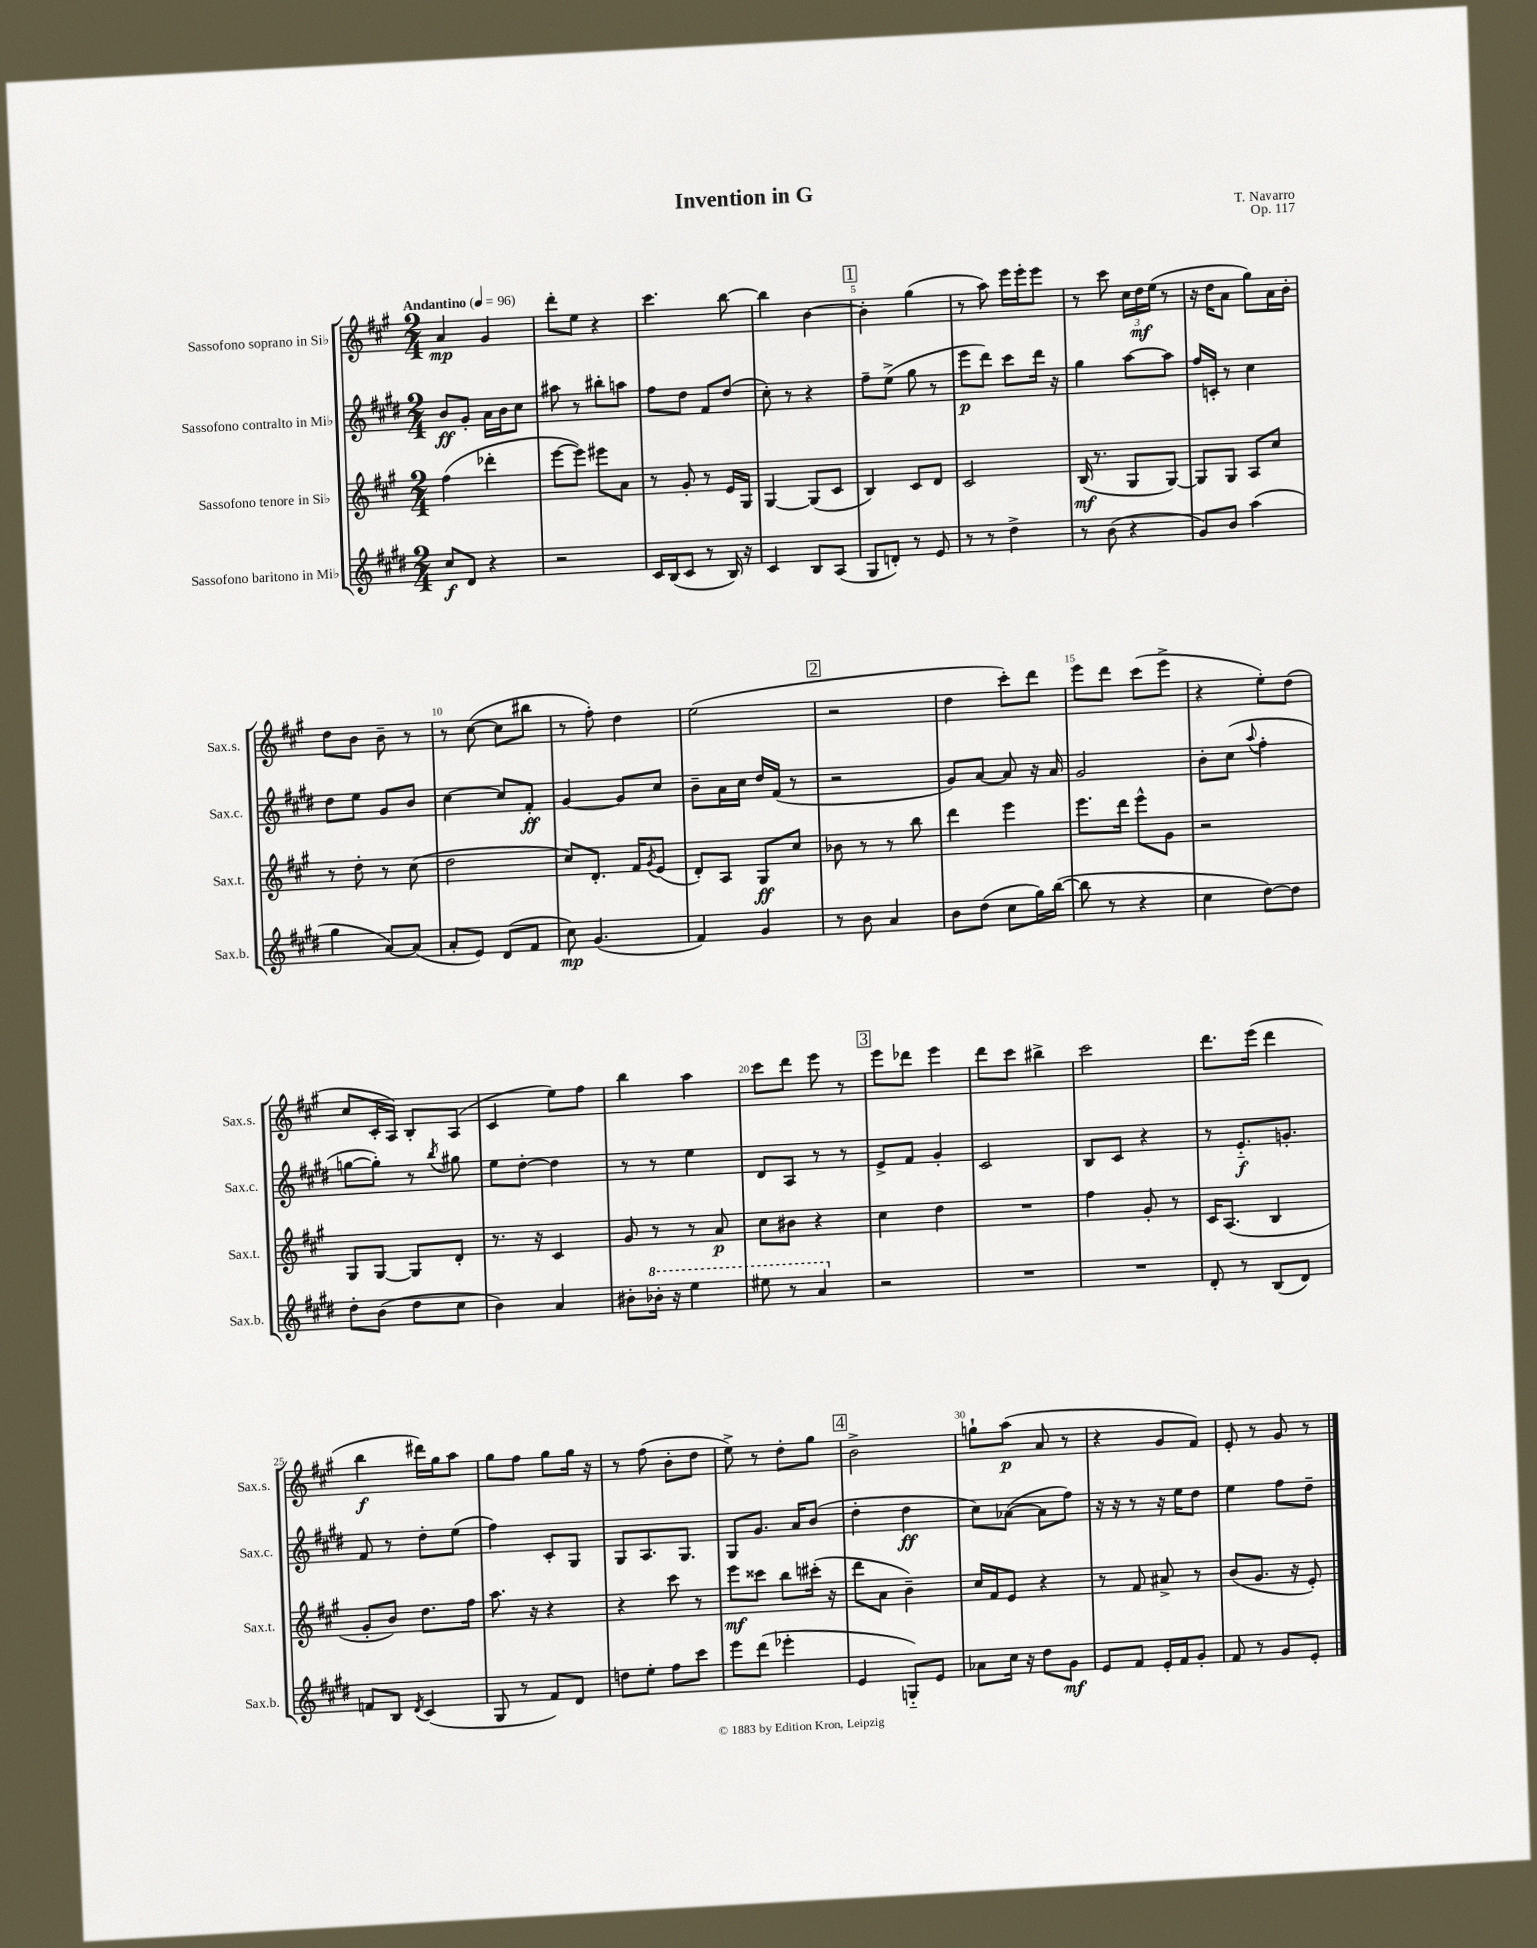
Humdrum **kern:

**kern	**kern	**kern	**kern
*staff4	*staff3	*staff2	*staff1
*clefG2	*clefG2	*clefG2	*clefG2
*k[f#c#g#d#]	*k[f#c#g#]	*k[f#c#g#d#]	*k[f#c#g#]
*M2/4	*M2/4	*M2/4	*M2/4
*MM96	*MM96	*MM96	*MM96
8cc#/L	(4ff#\	8b/L	4a/
8d#/J	.	8g#'/J	.
4r	4ddd-'\	16a\LL	4g#/
.	.	16b\J	.
.	.	8cc#\J	.
=	=	=	=
2r	[8eee\L	8aa#\	8ddd'\L
.	8eee\]J)	8r	8ee\J
.	8eee#\L	8bb#'\L	4r
.	8a\J	8aa\J	.
=	=	=	=
16c#/LL	8r	8ff#\L	4.ccc#\
(16B/J	.	.	.
8c#/J	8g#'/	8dd#\J	.
8r	8r	8f#/L	.
16B/)	16e/LL	(8dd#/J	[8bb\
16r	16G#/JJ	.	.
=	=	=	=
4c#/	[4G#/	8cc#'\)	4bb\]
.	.	8r	.
8B/L	(8G#/]L	4r	[4b\
(8A/J	8c#/J	.	.
=	=	=	=
8G#/L	4B/)	8ff#~\L	4b'\]
8d'/J)	.	(8ee^\J	.
8r	8c#/L	8gg#\	(4gg#\
8e/	8d/J	8r	.
=	=	=	=
8r	2c#/	8eee\L	8r
8r	.	8ddd#\J)	8aa\)
4dd#^\	.	8ccc#\L	16eee\LL
.	.	.	16eee'\J
.	.	16ddd#\Jk	8eee\J
.	.	16r	.
=	=	=	=
8r	(16B/	4gg#\	8r
.	8.r	.	.
(8b\	.	.	8ccc#\
4r	8G#/L	[8aa\L	24cc#\LL
.	.	.	24dd\
.	.	.	(24ee\JJ
.	[8G#/J)	8aa\]J	8r
=	=	=	=
8g#/L)	8G#/]L	16ff#/LL	16r
.	.	16c'/JJ	16dd\LK
8b/J	8G#/J	8r	8a\J
(4aa\	8A/L	4cc#\	8gg#\L)
.	8cc#/J	.	16a\L
.	.	.	16b'\JJ
=	=	=	=
4gg#\	8r	8dd#\L	8dd\L
.	8dd'\	8ee\J	8b\J
[8a/L)	8r	8g#/L	8b~\
(8a/]J	(8cc#\	8b/J	8r
=	=	=	=
8a'/L	2dd\	[4cc#\	8r
8e/J)	.	.	([8cc#\
(8d#/L	.	8cc#/]L	8cc#\]L
8f#/J	.	8f#'/J	8bb#\J
=	=	=	=
8cc#\)	8cc#/L)	[4g#/	8r
(4.g#/	8.d'/J	.	8ff#'\)
.	.	8g#/]L	4dd\
.	16f#/LK	.	.
.	8qg#/	.	.
.	(8e/J	8cc#/J	.
=	=	=	=
4f#/)	8d'/L)	8b~\L	(2ee\
.	8A/J	16a\L	.
.	.	16cc#\JJ	.
4g#/	8G#/L	16dd#/LL	.
.	.	(16f#/JJ	.
.	8cc#/J	8r	.
=	=	=	=
8r	8b-\	2r	2r
8b\	8r	.	.
4a/	8r	.	.
.	8bb\	.	.
=	=	=	=
8b\L	4ddd\	8g#/L)	4dd\
(8dd#\J	.	[8a/J	.
8cc#\L	4eee\	8a/]	8ccc#'\L)
16gg#\L)	.	16r	8ddd\J
([16bb\JJ	.	16a/	.
=	=	=	=
8bb\]	8.eee\L	2g#/	8eee\L
8r	.	.	8ddd\J
.	16ddd\Jk	.	.
4r	8eee^^\L	.	(8ccc#\L
.	8g#\J	.	8eee^\J
=	=	=	=
4cc#\	2r	8b'\L	4r
.	.	(8cc#\J	.
.	.	8qqaa/	.
[8dd#\L)	.	4ff#'\	8ee'\L)
8dd#\]J	.	.	(8dd\J
=	=	=	=
8dd#'\L	8G#/L	[8gg\L	8cc#/L
(8b\J	[8G#/J	8gg'\]J)	16c#'/L
.	.	.	16A/JJ)
8dd#\L	8G#/]L	8r	8B'/L
.	.	8qbb/	.
8cc#\J	8d'/J	8gg#\	(8A/J
=	=	=	=
4b\)	8.r	8ee\L	4c#/
.	.	[8dd#'\J	.
.	16r	.	.
4a/	4c#/	4dd#\]	8ee\L)
.	.	.	8ff#\J
=	=	=	=
8b#'\L	8g#/	8r	4bb\
16bb-'\Jk	8r	8r	.
16r	.	.	.
4eee\	8r	4ee\	4aa\
.	8a/	.	.
=	=	=	=
8eee#\	8cc#\L	8d#/L	8ccc#\L
8r	8b#\J	8A/J	8ddd\J
4aa/	4r	8r	8eee\
.	.	8r	8r
=	=	=	=
2r	4cc#\	8e^/L	8eee\L
.	.	8f#/J	8ddd-\J
.	4dd\	4g#'/	4eee\
=	=	=	=
2r	2r	2c#/	8ddd\L
.	.	.	8ccc#\J
.	.	.	4bb#^\
=	=	=	=
2r	4ff#\	8B/L	2ccc#\
.	.	8c#/J	.
.	8g#'/	4r	.
.	8r	.	.
=	=	=	=
8d#'/	16c#/LK	8r	8.ddd\L
.	(8.A/J	.	.
8r	.	8.e'~/L	.
.	.	.	(16eee\Jk
(8B/L	4B/	.	4ddd\
.	.	8.g'/J	.
8d#/J)	.	.	.
=	=	=	=
8f/L	8g#'/L	8f#/	4bb\
8B/J	8b/J)	8r	.
8qd#/	.	.	.
(4c#/	8.dd\L	8dd#'\L	16ddd#\LL)
.	.	.	16gg#\J
.	.	(8ee\J	8aa\J
.	16ff#\Jk	.	.
=	=	=	=
8G#/	8.aa\	4ff#\)	8gg#\L
8r	.	.	8ff#\J
.	16r	.	.
8f#/L)	4r	8c#'/L	8gg#\L
8d#/J	.	8G#/J	16gg#\Jk
.	.	.	16r
=	=	=	=
8dd\L	4r	8G#/L	8r
8ee'\J	.	8.A/	(8ff#\
8ff#\L	8ccc#\	.	8b'\L
.	.	8.G#/J	.
8ccc#\J	8r	.	8dd\J
=	=	=	=
8eee\L	8eee\L	8G#/L	8ee^\)
(8ddd#\J	8ccc##\J	8.g#/J	8r
4eee-'\	8bb\L	.	8dd'\L
.	.	16a/LK	.
.	(16ccc#'\Jk	(8b/J	8gg#\J
.	16r	.	.
=	=	=	=
4e/	8ddd\L	4dd#'\	2b^\
.	8a\J	.	.
8G'~/L)	4b~\)	4dd#\	.
8e/J	.	.	.
=	=	=	=
8a-\L	16cc#/LL	8cc#\L)	8gg`\L
.	16f#/J	.	.
16cc#\Jk	8e/J	([8a-\J	(8aa\J
16r	.	.	.
8dd#\L	4r	8a-\]L	8a/
8g#\J	.	8ff#\J)	8r
=	=	=	=
8e/L	8r	16r	4r
.	.	16r	.
8f#/J	8f#/	8r	.
16e'/LL	8a#^/	16r	8g#/L
16f#/J	.	16ee\LK	.
8g#'/J	8r	8dd#\J	8f#/J)
=	=	=	=
8f#/	(8b/L	4ee\	8e'/
8r	8.g#/J	.	8r
8g#/L	.	8ff#\L	8g#/
.	16r	.	.
8e'/J	8e'/)	8dd#~\J	8r
==	==	==	==
*-	*-	*-	*-
